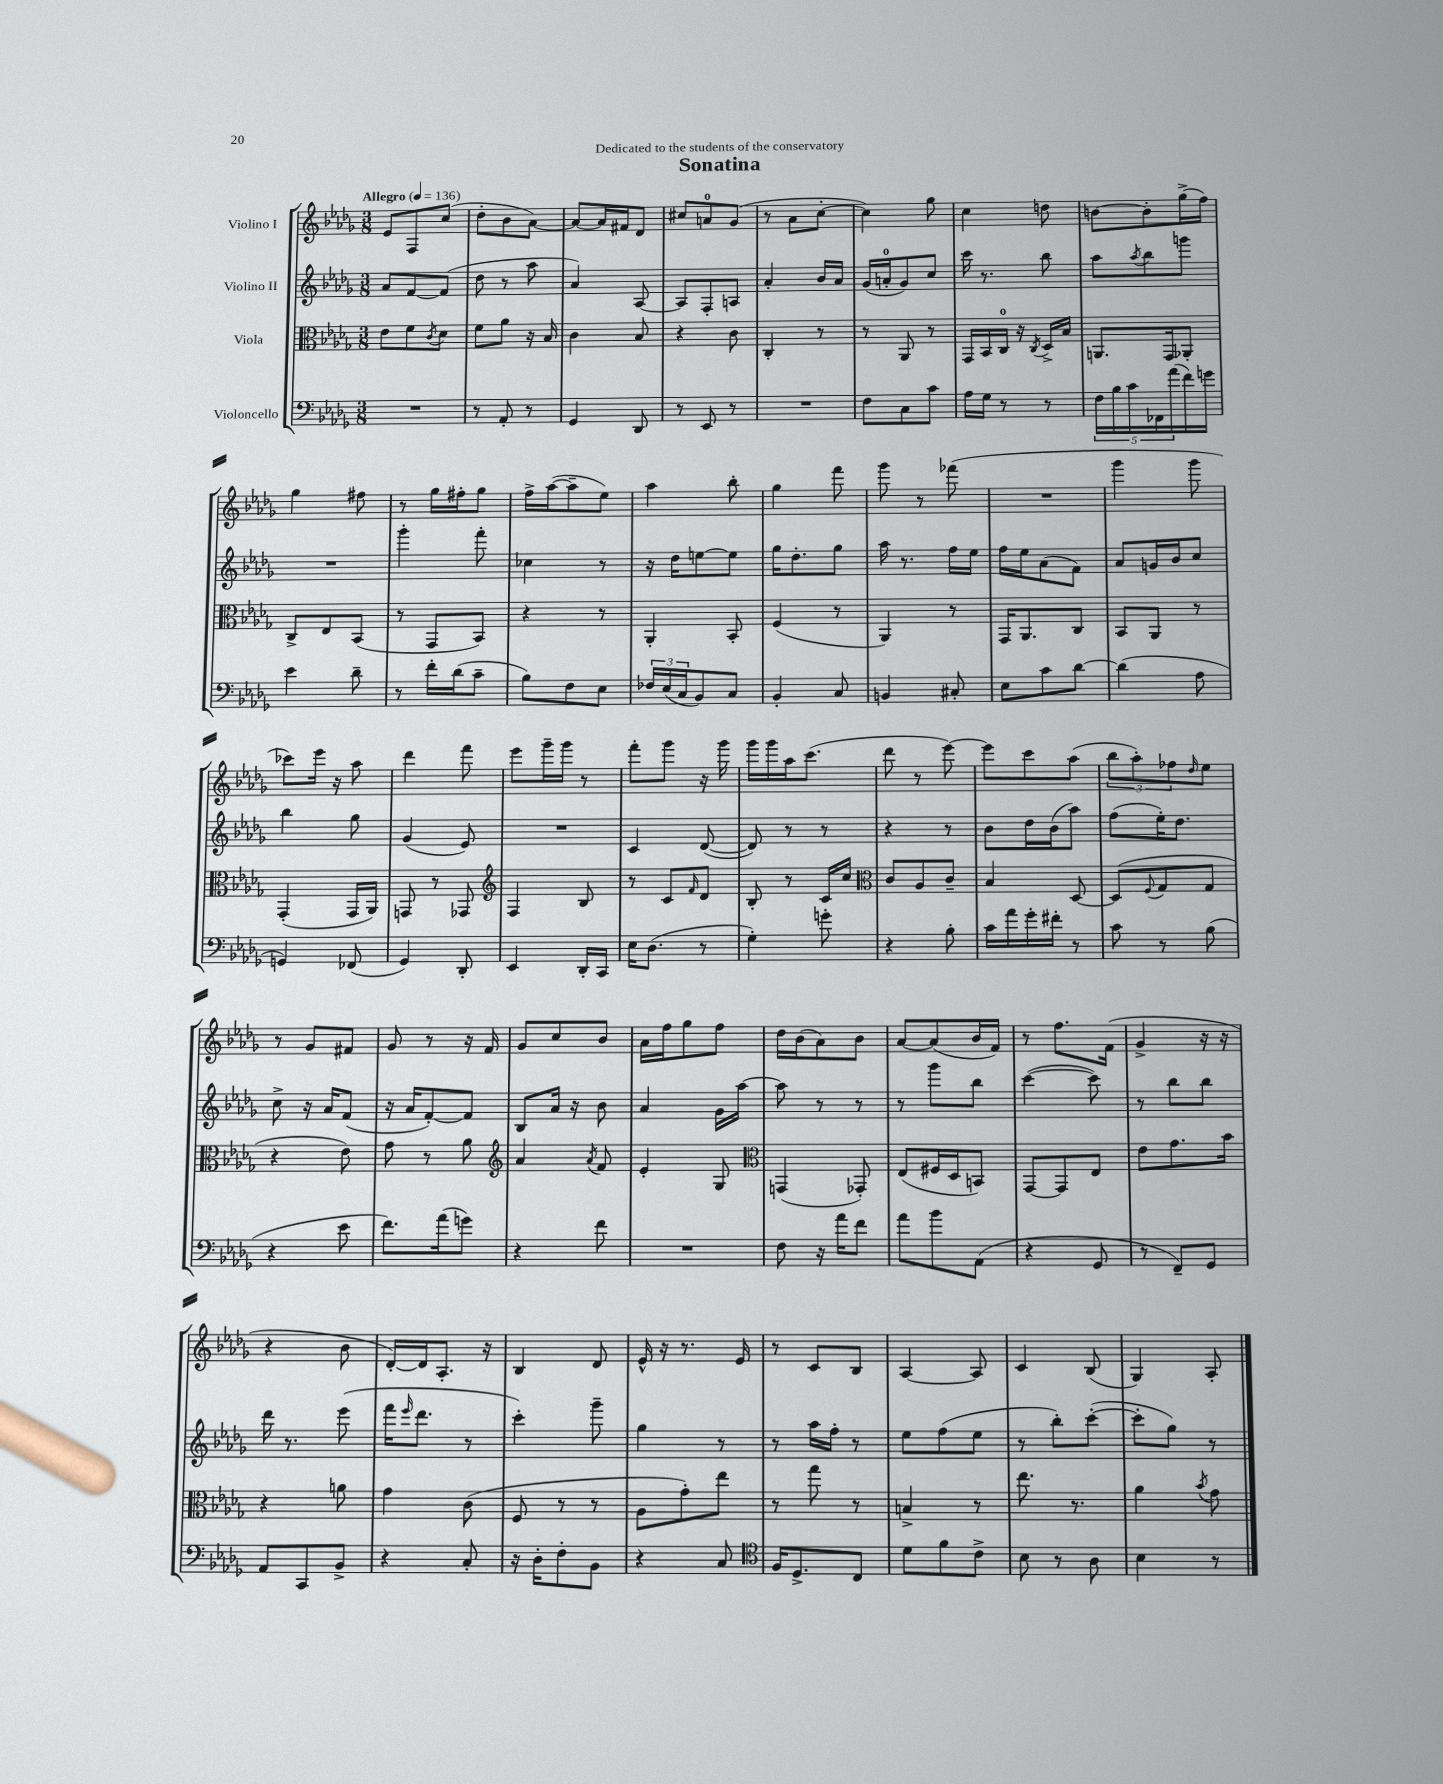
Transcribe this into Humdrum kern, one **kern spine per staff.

**kern	**kern	**kern	**kern
*staff4	*staff3	*staff2	*staff1
*clefF4	*clefC3	*clefG2	*clefG2
*k[b-e-a-d-g-]	*k[b-e-a-d-g-]	*k[b-e-a-d-g-]	*k[b-e-a-d-g-]
*M3/8	*M3/8	*M3/8	*M3/8
*MM136	*MM136	*MM136	*MM136
4.r	8e-	8a-	8e-
.	8f	[8f	8F
.	8qc	.	.
.	8d-	(8f]	(8cc
=	=	=	=
8r	8f	8dd-	8dd-'
8AA-'	8a-	8r	8b-
8r	16r	8aa-	[8a-)
.	16B-	.	.
=	=	=	=
4GG-	4c	4a-)	8a-_
.	.	.	16a-]
.	.	.	16f#
8DD-	8B-	[8A-	8d-
=	=	=	=
8r	4r	8A-]	8cc#
8EE-	.	8F'	8a
8r	8c	8A	(8g-
=	=	=	=
4.r	4C'	4a-'	8r
.	.	.	8a-
.	8r	16b-	[8cc'
.	.	16a-	.
=	=	=	=
8F	8r	(16g-	4cc])
.	.	16a'	.
8C	8AA-	8g-)	.
8c	8r	8cc	8gg-
=	=	=	=
16A-	16GG-	16ccc	4cc
16G-	16BB-	8.r	.
8r	16C	.	.
.	16r	.	.
.	8qC	.	.
8r	16D-^	8bb-	8dd
.	16B-	.	.
=	=	=	=
20F	8.AA	8aa-	[8b
20B-	.	.	.
20c	.	.	.
.	.	8qaa-	.
.	.	8bb-	8b']
20FF-	.	.	.
.	16GG-	.	.
(20a-	.	.	.
16f)	8AA-'	8ggg	(16gg-^
16g	.	.	16ff)
=	=	=	=
4e-	8C^	4.r	4gg-
.	8E-	.	.
8d-~	(8BB-	.	8ff#
=	=	=	=
8r	8r	4ggg-'	8r
16f'	8GG-	.	16gg-
(16d-	.	.	16ff#'
8c~	8BB-)	8fff'	8gg-
=	=	=	=
8B-)	4r	4cc-	16ff^
.	.	.	([16aa-
8F	.	.	8aa-~]
8E-	8r	8r	8ee-)
=	=	=	=
24F-	4AA-'	16r	4aa-
(24E-	.	.	.
.	.	16dd-	.
24C	.	.	.
8BB-)	.	[8ee	.
8C	8BB-'	8ee]	8bb-'
=	=	=	=
4BB-'	(4F	16gg-	4gg-
.	.	8.dd-'	.
8C	8r	8gg-	8fff
=	=	=	=
4BB	4AA-)	16aa-	8ggg-
.	.	8.r	.
.	.	.	8r
8C#'	8r	16ff	(8fff-
.	.	16ee-	.
=	=	=	=
8E-	16GG-	16ff	4.r
.	8.AA-	16ee-	.
8c	.	(8a-	.
[8d-	8C	8f)	.
=	=	=	=
(4d-]	8BB-	8a-	4ggg-
.	8AA-	16g	.
.	.	16b-	.
8A-	8r	8cc	8ggg-
=	=	=	=
4GG)	(4GG-'	4bb-	8ccc-)
.	.	.	16eee-
.	.	.	16r
(8FF-	16GG-	8gg-	8aa-
.	16AA-)	.	.
=	=	=	=
4GG-)	8GG	(4g-	4ddd-
.	8r	.	.
8DD-'	8GG-	8e-)	8fff
=	=	=	=
*	*clefG2	*	*
4EE-	4F	4.r	8eee-
.	.	.	16ggg-~
.	.	.	16ggg-
16DD-'	8B-	.	8r
16CC	.	.	.
=	=	=	=
16E-	8r	4c	8fff'
(8.D-	.	.	.
.	8c	.	8ggg-
.	16qqf	.	.
8r	8d-	([8d-	16r
.	.	.	16ggg-
=	=	=	=
4G-')	8B-'	8d-])	16ggg-
.	.	.	16ggg-
.	8r	8r	16aa-
.	.	.	(8.ccc
8g'	16c	8r	.
.	16cc	.	.
=	=	=	=
*	*clefC3	*	*
4r	8c	4r	8ddd-
.	8A-	.	8r
8B-'	8c~	8r	[8eee-)
=	=	=	=
16c	4B-	8b-	8eee-]
16a-	.	.	.
16g-'	.	16dd-	8ccc
16f#'	.	(16b-	.
8r	[8D-	8aa-)	(8aa-
=	=	=	=
8c	(8D-]	(8ff	12bb-
.	.	.	12aa-')
.	8qqF	.	.
8r	8G-	16ee-')	.
.	.	.	12ff-
.	.	8.dd-	.
.	.	.	16qqdd-
(8B-	8G-	.	8ee-
=	=	=	=
4r	4r	8cc^	8r
.	.	16r	8g-
.	.	16a-	.
8e-	8e-)	(8f	8f#
=	=	=	=
8.f)	8g-	16r	8g-
.	.	16a-	.
.	8r	[8f')	8r
(16a-	.	.	.
8g)	8a-	8f]	16r
.	.	.	16f
=	=	=	=
*	*clefG2	*	*
4r	4a-	8B-	8g-
.	.	16a-	8cc
.	.	16r	.
.	8qa-	.	.
8f	8f	8b-	8b-
=	=	=	=
4.r	4e-'	4a-	16a-
.	.	.	16ff
.	.	.	8gg-
.	8G-	16g-	8ff
.	.	[16aa-	.
=	=	=	=
*	*clefC3	*	*
8F	(4GG	8aa-]	16dd-
.	.	.	(16b-
16r	.	8r	8a-)
16a-	.	.	.
8f	8GG-')	8r	8b-
=	=	=	=
8a-	(8E-	8r	[8a-
8b-	16F#	8ggg-	(8a-]
.	16D-	.	.
(8AA-	8BB)	8bb-	16b-
.	.	.	16f)
=	=	=	=
4r	[8GG-	([4ccc	8r
.	8GG-]	.	8.ff
8GG-	8E-	8ccc])	.
.	.	.	(16f
=	=	=	=
8r	8e-	8r	4g-^
8FF~)	8.g-	8bb-	.
8GG-	.	8bb-	16r
.	16b-	.	16r
=	=	=	=
8AA-	4r	16ddd-	4r
.	.	8.r	.
8CC	.	.	.
8BB-^	8a	(8eee-	8b-
=	=	=	=
4r	4g-	16fff	[16d-')
.	.	16qqeee-	.
.	.	8.ddd-	16d-]
.	.	.	8.A-'
8C'	(8c	8r	.
.	.	.	16r
=	=	=	=
16r	8F	4ccc')	4B-
16D-'	.	.	.
8F'	8r	.	.
8BB-	8r	8ggg-~	8d-
=	=	=	=
4r	8A-	4gg-	16e-^^
.	.	.	16r
.	8g-')	.	8.r
8C	8ee-	8r	.
.	.	.	16e-
=	=	=	=
*clefC4	*	*	*
16F	8r	8r	8r
8.D-^	.	.	.
.	8gg-	16aa-	8c
.	.	16ff'	.
8C	8r	8r	8B-
=	=	=	=
8d-	4B^	8ee-	[4A-
8f	.	(8ff	.
8c^	8r	8ee-	8A-]
=	=	=	=
8B-	8.ee-	8r	4c
8r	.	8bb-')	.
.	8.r	.	.
8A-	.	([8ccc'	(8B-
=	=	=	=
4B-	4a-	8ccc']	4G-)
.	.	8gg-)	.
.	8qb-	.	.
8r	8g-	8r	8A-'
==	==	==	==
*-	*-	*-	*-
